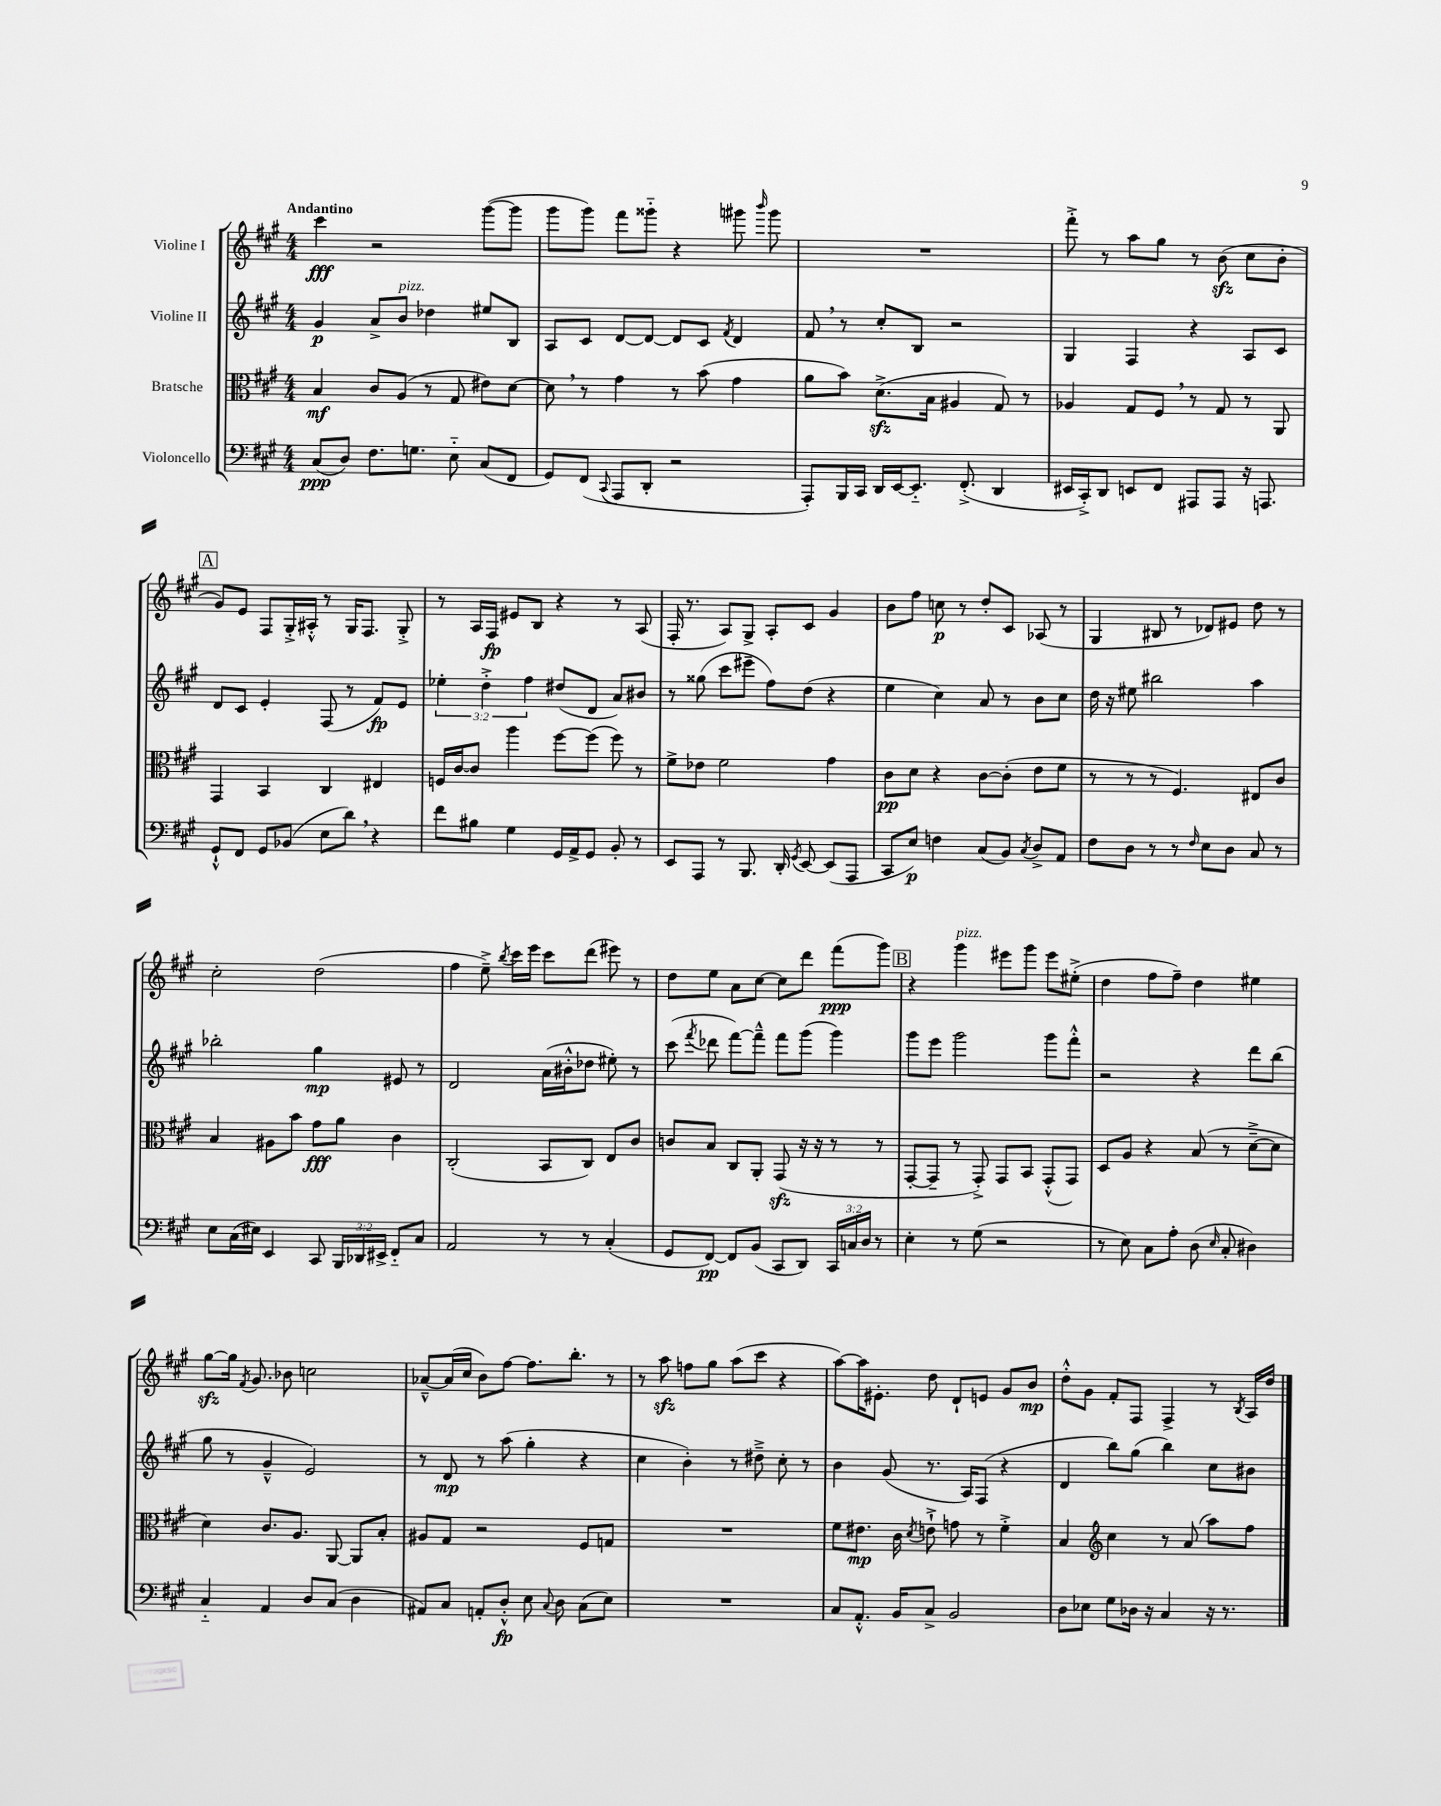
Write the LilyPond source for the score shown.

<<
\new StaffGroup <<
\new Staff = "s0" \with { instrumentName = "Violine I" } {
    \clef treble \key a \major \numericTimeSignature \time 4/4 \tempo "Andantino"
    \autoBeamOff cis'''4\fff r2 gis'''8[~( gis'''8] |
    gis'''8[ gis'''8]) fis'''8[ gisis'''8]-_ r4 gis'''8 \grace { b'''16 } gis'''8 |
    R1 |
    fis'''8-.-> r8 a''8[ gis''8] r8 b'8\sfz( cis''8[ b'8]-. |
    \mark \markup { \box "A" } gis'8[) e'8] fis8[ gis16-.-> ais16]-.-^ r8 gis16[ fis8.] gis8-.-> |
    r8 a16[ fis16]\fp eis'8[ b8] r4 r8 a8( |
    fis16-. r8. a8[) gis8]-> a8[-. cis'8] gis'4 |
    b'8[ fis''8] c''8\p r8 d''8[-. cis'8] aes8( r8 |
    gis4 bis8 r8 des'8[) eis'8] d''8 r8 |
    cis''2-. d''2( |
    fis''4 e''8--->) \acciaccatura { b''8 } cis'''16[ e'''16] cis'''8[ d'''8]( eis'''8) r8 |
    d''8[ e''8] a'8[ cis''8]~ cis''8[ d'''8] fis'''8[\ppp( gis'''8]) |
    \mark \markup { \box "B" } r4 gis'''4^\markup { \italic "pizz." } eis'''8[ gis'''8] eis'''8[ eis''8]-.->( |
    d''4 fis''8[ fis''8]--) d''4 eis''4 |
    gis''8[~\sfz gis''16] \acciaccatura { fis'8 } gis'8. bes'8 c''2 |
    aes'8[~---^ aes'16( cis''16] b'8[) fis''8]~ fis''8.[ b''8.]-. r8 |
    r8 a''8\sfz f''8[ gis''8] a''8[( cis'''8] r4 |
    a''8[~) a''16 eis'8.]-. d''8 d'8[-! e'8] gis'8[ b'8]\mp |
    d''8[-.-^ gis'8] fis'8[-. fis8] fis4-> r8 \acciaccatura { b8 } a16[ d''16] \bar "|." |
}
\new Staff = "s1" \with { instrumentName = "Violine II" } {
    \clef treble \key a \major \numericTimeSignature \time 4/4 \override Staff.TupletNumber.text = #tuplet-number::calc-fraction-text
    \autoBeamOff gis'4\p a'8[-> b'8]^\markup { \italic "pizz." } des''4 eis''8[ b8] |
    a8[ cis'8] d'8[~ d'8]~ d'8[ cis'8] \acciaccatura { fis'8 } d'4 |
    fis'8 \breathe r8 cis''8[-. b8] r2 |
    gis4 fis4 r4 a8[ cis'8] |
    \mark \markup { \box "A" } d'8[ cis'8] e'4-. fis8( r8 fis'8[\fp) e'8] |
    \tuplet 3/2 { ees''4-. d''4-.-> fis''4 } dis''8[( d'8] a'8[) bis'8] |
    r8 gisis''8( cis'''8[ eis'''8]-- fis''8[) d''8]( r4 |
    e''4 cis''4) a'8 r8 b'8[ cis''8] |
    d''16 r16 eis''8 bis''2 a''4 |
    bes''2-. gis''4\mp eis'8 r8 |
    d'2 a'16[( bis'16-.-^ des''8] eis''8-.) r8 |
    cis'''8( \acciaccatura { fis'''8 } des'''8 fis'''8[~) fis'''8]---^ fis'''8[ gis'''8]( gis'''4) |
    \mark \markup { \box "B" } gis'''8[ e'''8] gis'''2 gis'''8[ fis'''8]-.-^ |
    r2 r4 d'''8[ b''8]( |
    gis''8 r8 gis'4---^ e'2) |
    r8 d'8\mp r8 a''8( gis''4-. r4 |
    cis''4 b'4-.) r8 dis''8---> cis''8-. r8 |
    b'4 gis'8( r8. a16[) fis8]( r4 |
    d'4 b''8[) gis''8]( b''4) cis''8[ bis'8] \bar "|." |
}
\new Staff = "s2" \with { instrumentName = "Bratsche" } {
    \clef alto \key a \major \numericTimeSignature \time 4/4
    \autoBeamOff b4\mf cis'8[ a8]( r8 gis8 eis'8[) d'8]~ |
    d'8 \breathe r8 gis'4 r8 b'8( gis'4 |
    a'8[ b'8]) d'8.[->\sfz( b16] ais4 gis8) r8 |
    aes4 gis8[ fis8] \breathe r8 gis8 r8 a,8 |
    \mark \markup { \box "A" } gis,4 b,4 cis4 eis4 |
    f16[ cis'16~ cis'8] a''4 fis''8[~ fis''8]( fis''8) r8 |
    fis'8[-> ees'8] fis'2 gis'4 |
    cis'8[\pp d'8] r4 cis'8[~ cis'8]-.( e'8[ fis'8] |
    r8 r8 r8 fis4.) eis8[ cis'8] |
    b4 ais8[ b'8] gis'8[\fff a'8] cis'4 |
    cis2-.( b,8[ cis8]) e8[ cis'8] |
    c'8[ b8] cis8[ a,8]-. gis,8\sfz( r16 r16 r8 r8 |
    \mark \markup { \box "B" } gis,8[~-. gis,8]-- r8 gis,8-.->) gis,8[ b,8] gis,8[-.-^( gis,8]) |
    d8[ a8] r4 b8( r8 d'8[~---> d'8] |
    d'4) cis'8.[ a8.] a,8~ a,8[ b8]-. |
    ais8[ gis8] r2 fis8[ g8] |
    R1 |
    fis'8[ eis'8.]\mp cis'16 \acciaccatura { d'8 } e'8-!-> g'8 r8 fis'4-.-> |
    b4 \clef treble cis''4 r8 a'8( a''8[) fis''8] \bar "|." |
}
\new Staff = "s3" \with { instrumentName = "Violoncello" } {
    \clef bass \key a \major \numericTimeSignature \time 4/4 \override Staff.TupletNumber.text = #tuplet-number::calc-fraction-text
    \autoBeamOff cis8[\ppp( d8]) fis8.[ g8.] e8-_ cis8[( fis,8] |
    gis,8[) fis,8]( \appoggiatura { cis,8 } a,,8[ d,8]-. r2 |
    a,,8[-.) b,,16 cis,16] d,16[ e,16~ e,8.]-_ fis,8.-.->( d,4 |
    eis,16[ cis,16-.->) d,8] e,8[ fis,8] ais,,8[ ais,,8] r16 a,,8. |
    \mark \markup { \box "A" } gis,8[-!-^ fis,8] gis,8[ bes,8]( e8[ d'8]) \breathe r4 |
    fis'8[ bis8] gis4 gis,16[ a,16-> gis,8] b,8-. r8 |
    e,8[ a,,8] r8 b,,8. d,16-. \acciaccatura { gis,8 } e,8~ e,8[( a,,8] |
    cis,8[ e8]\p) f4 cis8[( b,8]) \acciaccatura { cis8 } d8[-> a,8] |
    fis8[ d8] r8 r8 \grace { fis16 } e8[ d8] cis8 r8 |
    e8[ cis16( eis16]) e,4 cis,8 \tuplet 3/2 { b,,16[ des,16 eis,16]-> } fis,8[-_ cis8] |
    a,2 r8 r8 cis4-.( |
    gis,8[ fis,8]~\pp) fis,8[ b,8]( cis,8[ d,8]) \tuplet 3/2 { cis,16[ c16 d16] } r8 |
    \mark \markup { \box "B" } e4-. r8 gis8( r2 |
    r8 e8) cis8[ a8]-. d8( \grace { e16 } cis8-. dis4) |
    cis4-_ a,4 d8[ cis8]( d4 |
    ais,8[) cis8] a,8[-. d8]-.-^\fp e8 \appoggiatura { cis8 } d8 cis8[( e8]) |
    R1 |
    cis8[ a,8.]-.-^ b,16[ cis8]-> b,2 |
    d8[ ees8] gis8[ des16] r16 cis4 r16 r8. \bar "|." |
}
>>
>>
\layout { \context { \Score \remove "Bar_number_engraver" } }
